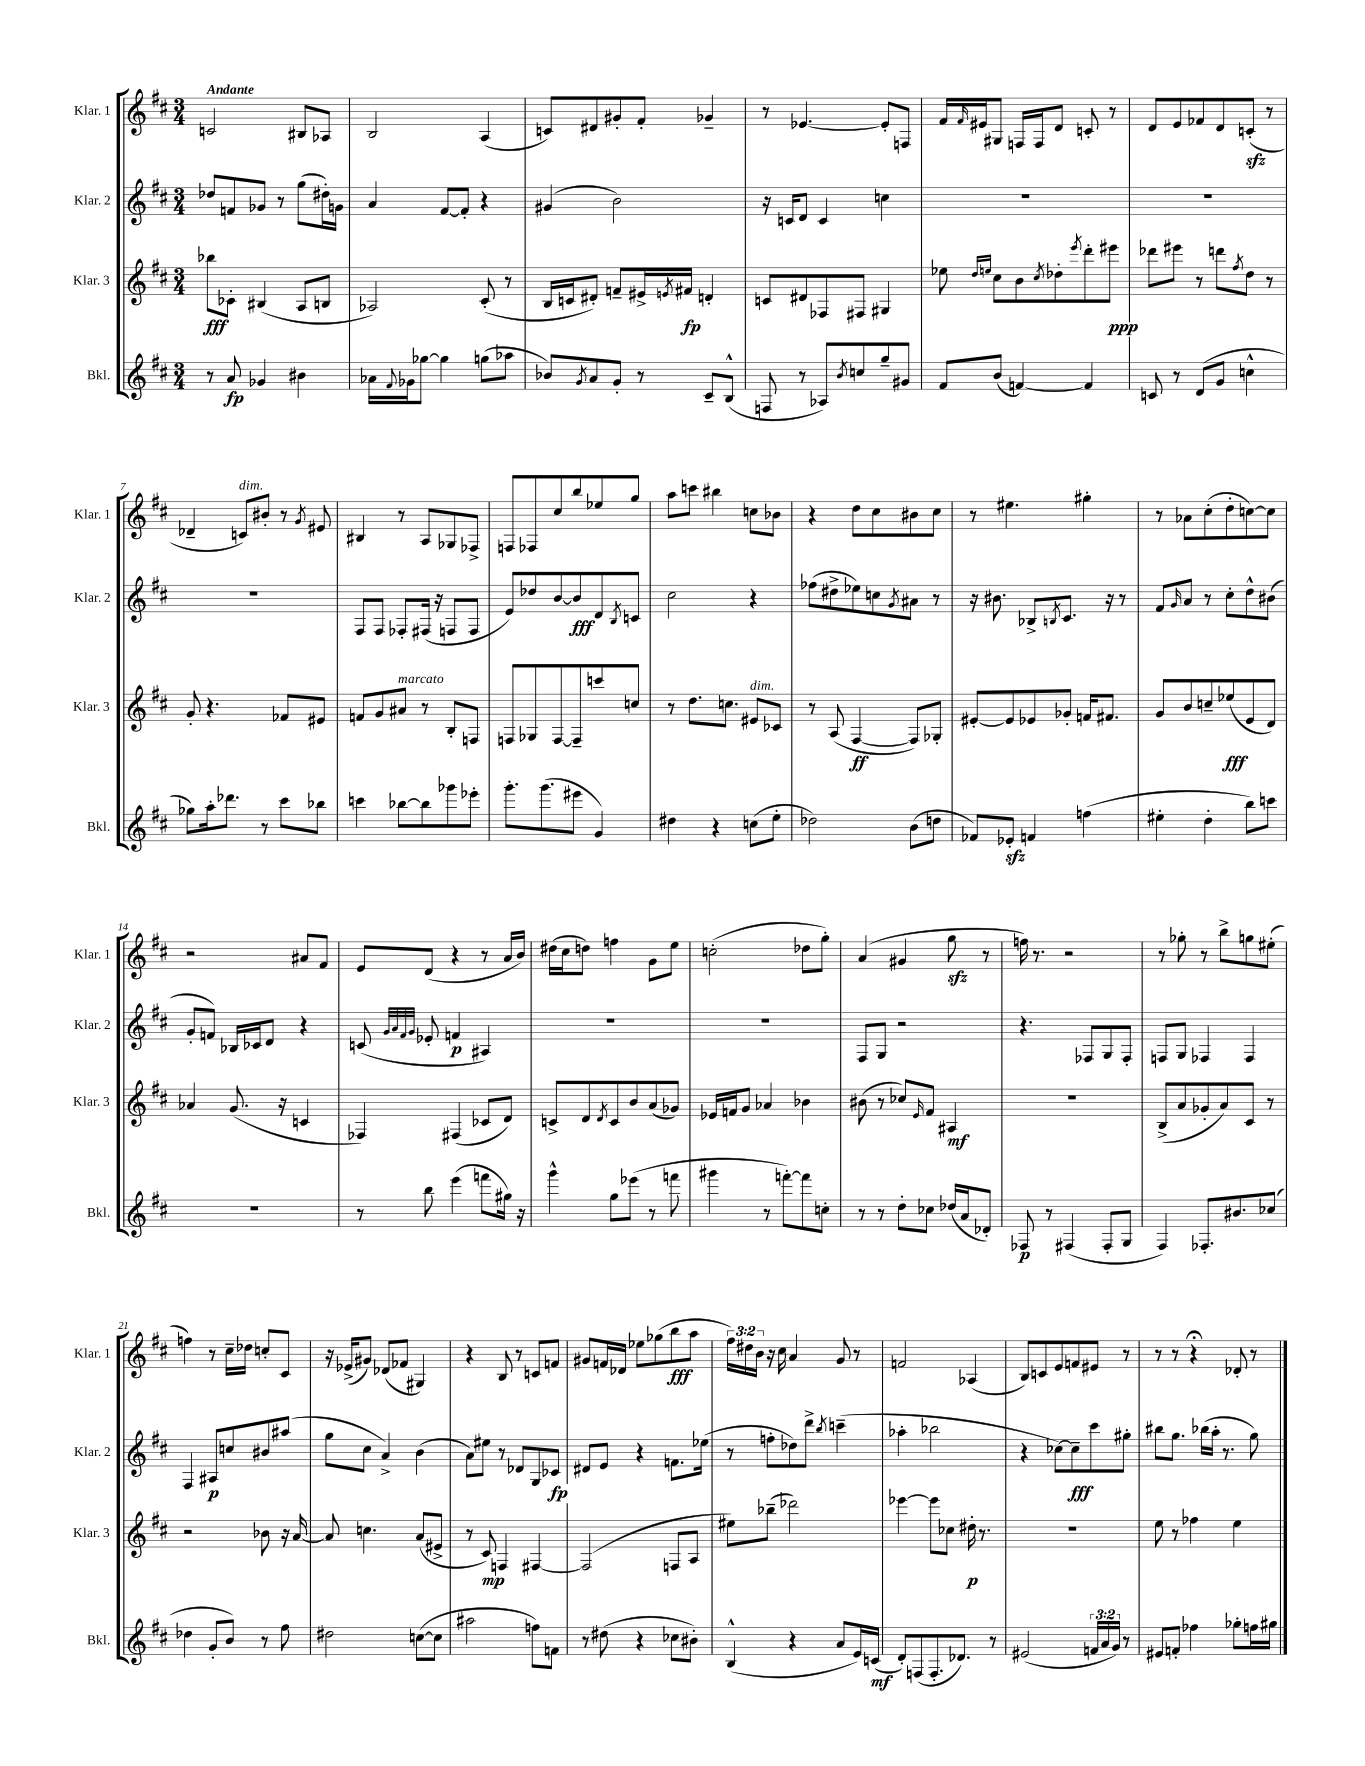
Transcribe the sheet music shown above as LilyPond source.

<<
\new StaffGroup <<
\new Staff = "s0" \with { instrumentName = "Klar. 1" shortInstrumentName = "Klar. 1" } {
    \clef treble \key d \major \numericTimeSignature \time 3/4 \override Staff.TupletNumber.text = #tuplet-number::calc-fraction-text \tempo "Andante"
    c'2 bis8 aes8 |
    b2 a4( |
    c'8) dis'8 gis'8-. fis'8-. ges'4-- |
    r8 ees'4.~ ees'8-. f8 |
    fis'16 \grace { fis'16 } eis'16 gis8 f16 f16 d'8 c'8-. r8 |
    d'8 e'8 fes'8 d'8 c'8-.\sfz( r8 |
    des'4-- c'8^\markup { \italic "dim." }) bis'8-. r8 \acciaccatura { g'8 } eis'8 |
    bis4 r8 a8 ges8 fes8-> |
    f8 fes8 cis''8 b''8 ees''8 g''8 |
    a''8 c'''8 bis''4 c''8 bes'8 |
    r4 d''8 cis''8 bis'8 cis''8 |
    r8 eis''4. gis''4-. |
    r8 aes'8 cis''8-.( d''8-. c''8~) c''8 |
    r2 ais'8 fis'8 |
    e'8 d'8( r4 r8 a'16 b'16) |
    dis''16( cis''16 d''8) f''4 g'8 e''8 |
    c''2-.( des''8 g''8-.) |
    a'4( gis'4 g''8\sfz r8 |
    f''16) r8. r2 |
    r8 ges''8-. r8 b''8-> g''8 eis''8-.( |
    f''4) r8 cis''16-- des''16 c''8-. cis'8 |
    r16 ees'16->( gis'8) des'8( fes'8 gis4) |
    r4 b8 r8 c'8 f'8 |
    gis'8 f'16 des'16 ees''8 ges''8( b''8\fff a''8 |
    \tuplet 3/2 { fis''16) dis''16 b'16 } r16 cis''16 a'4 g'8 r8 |
    f'2 aes4( |
    b8) c'8 e'8 f'8 eis'8 r8 |
    r8 r8 r4\fermata des'8-. r8 \bar "|." |
}
\new Staff = "s1" \with { instrumentName = "Klar. 2" shortInstrumentName = "Klar. 2" } {
    \clef treble \key d \major \numericTimeSignature \time 3/4
    des''8 f'8 ges'8 r8 g''8( dis''16-.) g'16 |
    a'4 fis'8~ fis'8-. r4 |
    gis'4( b'2) |
    r16 c'16 d'8 c'4 c''4 |
    R2. |
    R2. |
    R2. |
    fis8 fis8 fes8-. fis16( r16 f8 f8 |
    e'8) des''8 b'8~ b'8\fff d'8 \acciaccatura { b8 } c'8 |
    cis''2 r4 |
    fes''8( dis''8-> ees''8) c''8 \acciaccatura { g'8 } ais'8 r8 |
    r16 bis'8. bes8-> \acciaccatura { b8 } cis'8. r16 r8 |
    fis'8 \grace { g'16 } a'8 r8 cis''8-. d''8-^ bis'8( |
    g'8-. f'8) bes16 ces'16 d'8 r4 |
    c'8( \grace { g'32 a'32 fis'32 g'32 } ees'8-. f'4\p ais4) |
    R2. |
    R2. |
    fis8 g8 r2 |
    r4. fes8 g8 fes8-. |
    f8 g8 fes4 fes4 |
    fis4 ais8\p c''8 bis'8 ais''8( |
    g''8 cis''8 a'4->) b'4( |
    a'8) eis''8 r8 des'8 g8 ces'8\fp |
    dis'8 e'8 r4 f'8. ees''16( |
    r8 f''8-. des''8) d'''8-> \acciaccatura { b''8 } c'''4--( |
    aes''4-. bes''2 |
    r4 ces''8~) ces''8--\fff cis'''8 gis''8-. |
    bis''8 g''8. bes''16( a''16-. r8. g''8) \bar "|." |
}
\new Staff = "s2" \with { instrumentName = "Klar. 3" shortInstrumentName = "Klar. 3" } {
    \clef treble \key d \major \numericTimeSignature \time 3/4
    bes''8\fff ces'8-. bis4( a8 b8 |
    aes2) cis'8-.( r8 |
    b16 c'16 dis'8-.) f'8-- eis'16-> \acciaccatura { e'8 } fis'16\fp d'4-. |
    c'8 dis'8 fes8 fis8 gis4 |
    ees''8 \grace { d''16 e''16 } cis''8 b'8 \acciaccatura { cis''8 } des''8-. \acciaccatura { e'''8 } d'''8-. eis'''8\ppp |
    des'''8 eis'''8 r8 d'''8 \acciaccatura { fis''8 } d''8 r8 |
    g'8-. r4. fes'8 eis'8 |
    f'8 g'8 ais'8^\markup { \italic "marcato" } r8 b8-. f8 |
    f8 ges8 f8~ f8-- c'''8 c''8 |
    r8 d''8. c''8. eis'8^\markup { \italic "dim." } ces'8 |
    r8 a8( fis4~\ff fis8) ges8-. |
    eis'8~-. eis'8 ees'8 ges'8-. f'16 fis'8. |
    g'8 b'8 c''8-- ees''8\fff( e'8 d'8) |
    aes'4 g'8.( r16 c'4 |
    fes4) fis4( ces'8 d'8) |
    c'8-> d'8 \acciaccatura { d'8 } c'8 b'8 a'8( ges'8) |
    ees'16 f'16 g'8 aes'4 bes'4 |
    bis'8( r8 ces''8) \grace { e'16 } fis'8 ais4\mf |
    R2. |
    b8->( a'8 ges'8-. a'8) cis'8 r8 |
    r2 bes'8 r16 a'16~ |
    a'8 c''4. a'8( eis'8-> |
    r8 cis'8\mp) f4 fis4~ |
    fis2( f8 a8 |
    eis''8) bes''8--( des'''2) |
    ees'''4~ ees'''8 ces''8 dis''16-.\p r8. |
    R2. |
    e''8 r8 fes''4 e''4 \bar "|." |
}
\new Staff = "s3" \with { instrumentName = "Bkl." shortInstrumentName = "Bkl." } {
    \clef treble \key d \major \numericTimeSignature \time 3/4 \override Staff.TupletNumber.text = #tuplet-number::calc-fraction-text
    r8 a'8\fp ges'4 bis'4 |
    aes'16 \appoggiatura { fis'8 } ges'16 ges''8~ ges''4 g''8( aes''8 |
    bes'8) \acciaccatura { g'8 } a'8 g'8-. r8 cis'8-- b8-^( |
    f8 r8 aes8) \acciaccatura { b'8 } c''8 g''8-- gis'8 |
    fis'8 b'8( f'4~) f'4 |
    c'8 r8 d'8( g'8 c''4-^ |
    ges''8) a''16-. des'''8. r8 cis'''8 bes''8 |
    c'''4 bes''8~ bes''8 ges'''8 ees'''8-. |
    g'''8.-. g'''8.( eis'''8 g'4) |
    dis''4 r4 c''8( e''8-. |
    des''2) b'8( d''8 |
    fes'8) ees'8-.\sfz f'4 f''4( |
    eis''4-. d''4-. b''8) c'''8 |
    R2. |
    r8 b''8 e'''4( f'''8 gis''16) r16 |
    g'''4-^ g''8 ees'''8( r8 f'''8 |
    gis'''4 r8 f'''8~-.) f'''8 c''8-. |
    r8 r8 d''8-. ces''8 des''16( a'16 des'8-.) |
    fes8\p r8 fis4( fis8-. g8 |
    fis4) fes8.-. bis'8. ces''8( |
    des''4 g'8-. b'8) r8 fis''8 |
    dis''2 c''8~( c''8 |
    ais''2 f''8) f'8 |
    r8 dis''8( r4 ces''8 bis'8-.) |
    b4-^( r4 a'8 e'16) c'16\mf( |
    d'8-.) f8( f8.-. des'8.) r8 |
    eis'2( \tuplet 3/2 { f'16 a'16 g'16) } r8 |
    eis'8 f'8-. fes''4 ges''8-. f''16 gis''16 \bar "|." |
}
>>
>>
